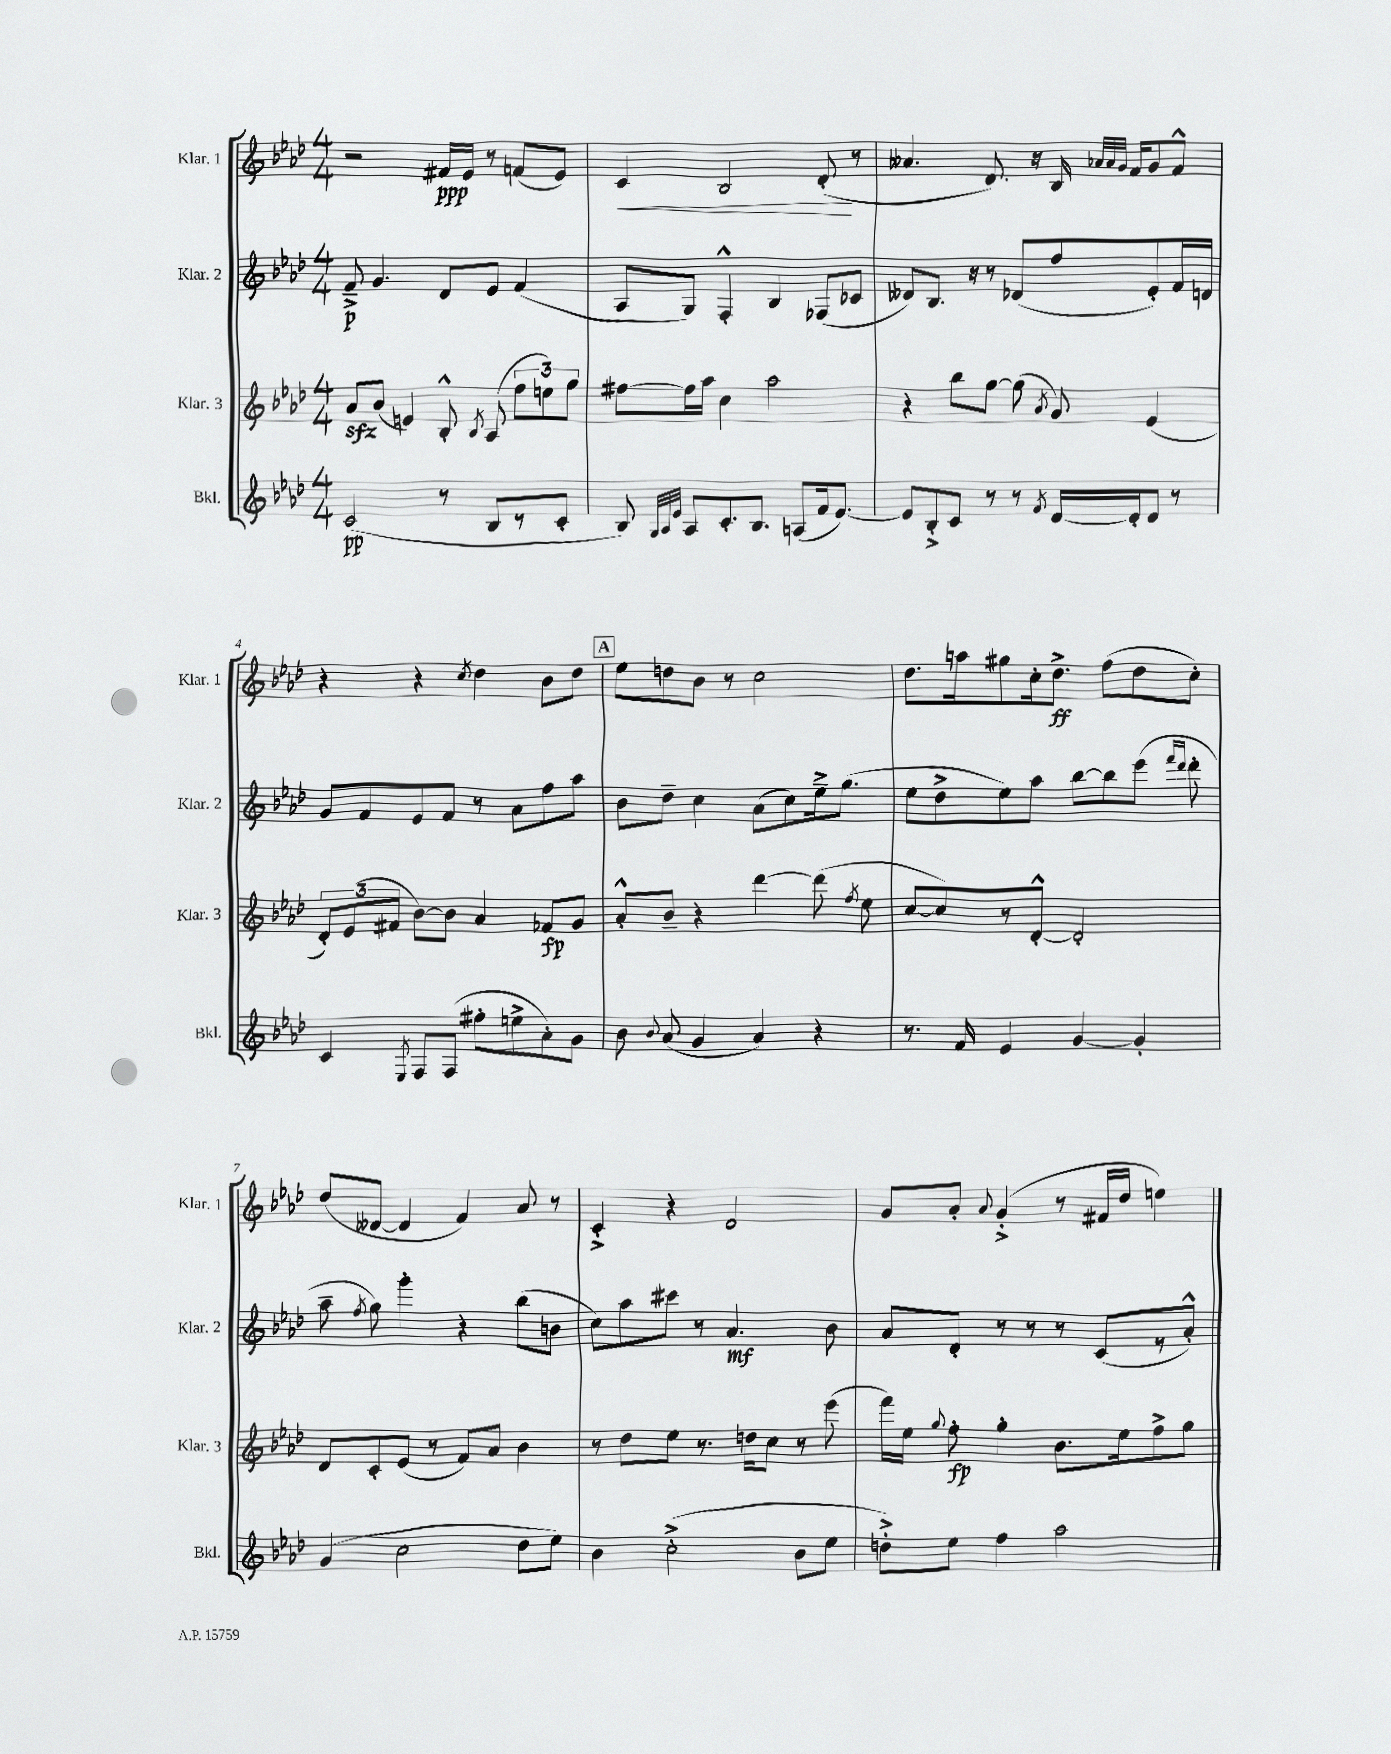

**kern	**kern	**kern	**kern
*staff4	*staff3	*staff2	*staff1
*clefG2	*clefG2	*clefG2	*clefG2
*k[b-e-a-d-]	*k[b-e-a-d-]	*k[b-e-a-d-]	*k[b-e-a-d-]
*M4/4	*M4/4	*M4/4	*M4/4
(2c	8a-	8f~^	2r
.	(8b-	4.g	.
.	4e)	.	.
8r	8B-'^^	8d-	16f#
.	.	.	16e-
.	8qB-	.	.
8B-	(8A-	8e-	8r
8r	12ff	(4f	(8f
.	12ee)	.	.
8c'	.	.	8e-)
.	12gg	.	.
=	=	=	=
8B-)	[8ff#	8A-	4c
32qqG	.	.	.
32qqA-	.	.	.
32qqe-	.	.	.
8A-	16ff#]	8G)	.
.	16aa-	.	.
8.c'	4cc	4F'^^	2B-
8.B-	.	.	.
.	2aa-	4B-	.
(8A	.	.	.
16f	.	(8F-	(8d-'
[8.e-)	.	.	.
.	.	8c-	8r
=	=	=	=
8e-]	4r	8d--)	4.a--
8B-'^	.	8.B-	.
8c	8bb-	.	.
.	.	16r	.
8r	[8gg	8r	8.d-)
8r	(8gg]	(8d-	.
.	.	.	16r
8qf	8qa-	.	.
[16d-	8g)	8ff	16B-
.	.	.	32qqa-
.	.	.	32qqa-
.	.	.	32qqg
16d-']	.	.	16f
8d-	(4e-	8e-')	8g
8r	.	16f	8f^^
.	.	16d	.
=	=	=	=
4c	12d-')	8g	4r
.	(12e-	.	.
.	.	8f	.
.	12f#	.	.
8qE-	.	.	.
8F	[8b-)	8e-	4r
(8F	8b-]	8f	.
.	.	.	8qcc
8ff#'	4a-	8r	4dd-
8ee^	.	8a-	.
8a-')	8f-	8ff	8b-
8g	8g	8aa-	8dd-
=	=	=	=
8b-	8a-'^^	8b-	8ee-
8qqb-	.	.	.
(8a-	8b-~	8dd-~	8dd
4g	4r	4cc	8b-
.	.	.	8r
4a-)	[4ddd-	(8a-	2cc
.	.	8cc)	.
4r	(8ddd-]	16ee-~^	.
.	.	(8.gg	.
.	8qff	.	.
.	8ee-	.	.
=	=	=	=
8.r	[8cc	8ee-	8.dd-
.	8cc])	8dd-^	.
16f	.	.	16aa
4e-	8r	8ee-)	8gg#
.	[8d-'^^	8aa-	16cc'
.	.	.	8.dd-^
[4g	2d-']	[8bb-	.
.	.	8bb-]	(8ff
4g']	.	(8eee-	8dd-
.	.	16qqfff	.
.	.	16qqddd-	.
.	.	8ddd-'	8cc')
=	=	=	=
(4g	8d-	8aa-~	(8dd-
.	.	8qff	.
.	8c'	8gg)	[8d--
2cc	(8e-	4ggg'	4d--]
.	8r	.	.
.	8f)	4r	4f)
.	8a-	.	.
8dd-	4b-	(8bb-	8a-
8ee-)	.	8b	8r
=	=	=	=
4b-	8r	8cc)	4c'^
.	8dd-	8aa-	.
(2cc'^	8ee-	8ccc#	4r
.	8.r	8r	.
.	.	4.a-	2d-
.	16dd	.	.
.	8cc	.	.
8b-	8r	.	.
8ee-	(8eee-	8b-	.
=	=	=	=
8dd'^)	16fff)	8a-	8g
.	16ee-	.	.
.	8qqgg	.	.
8ee-	8ff'	8d-'	8a-'
.	.	.	8qqa-
4ff	4gg'	8r	(4g'^
.	.	8r	.
2aa-	8.b-	8r	8r
.	.	(8c	16f#
.	16ee-	.	16dd-
.	8ff^	8r	4ee)
.	8gg	8a-'^^)	.
==	==	==	==
*-	*-	*-	*-
